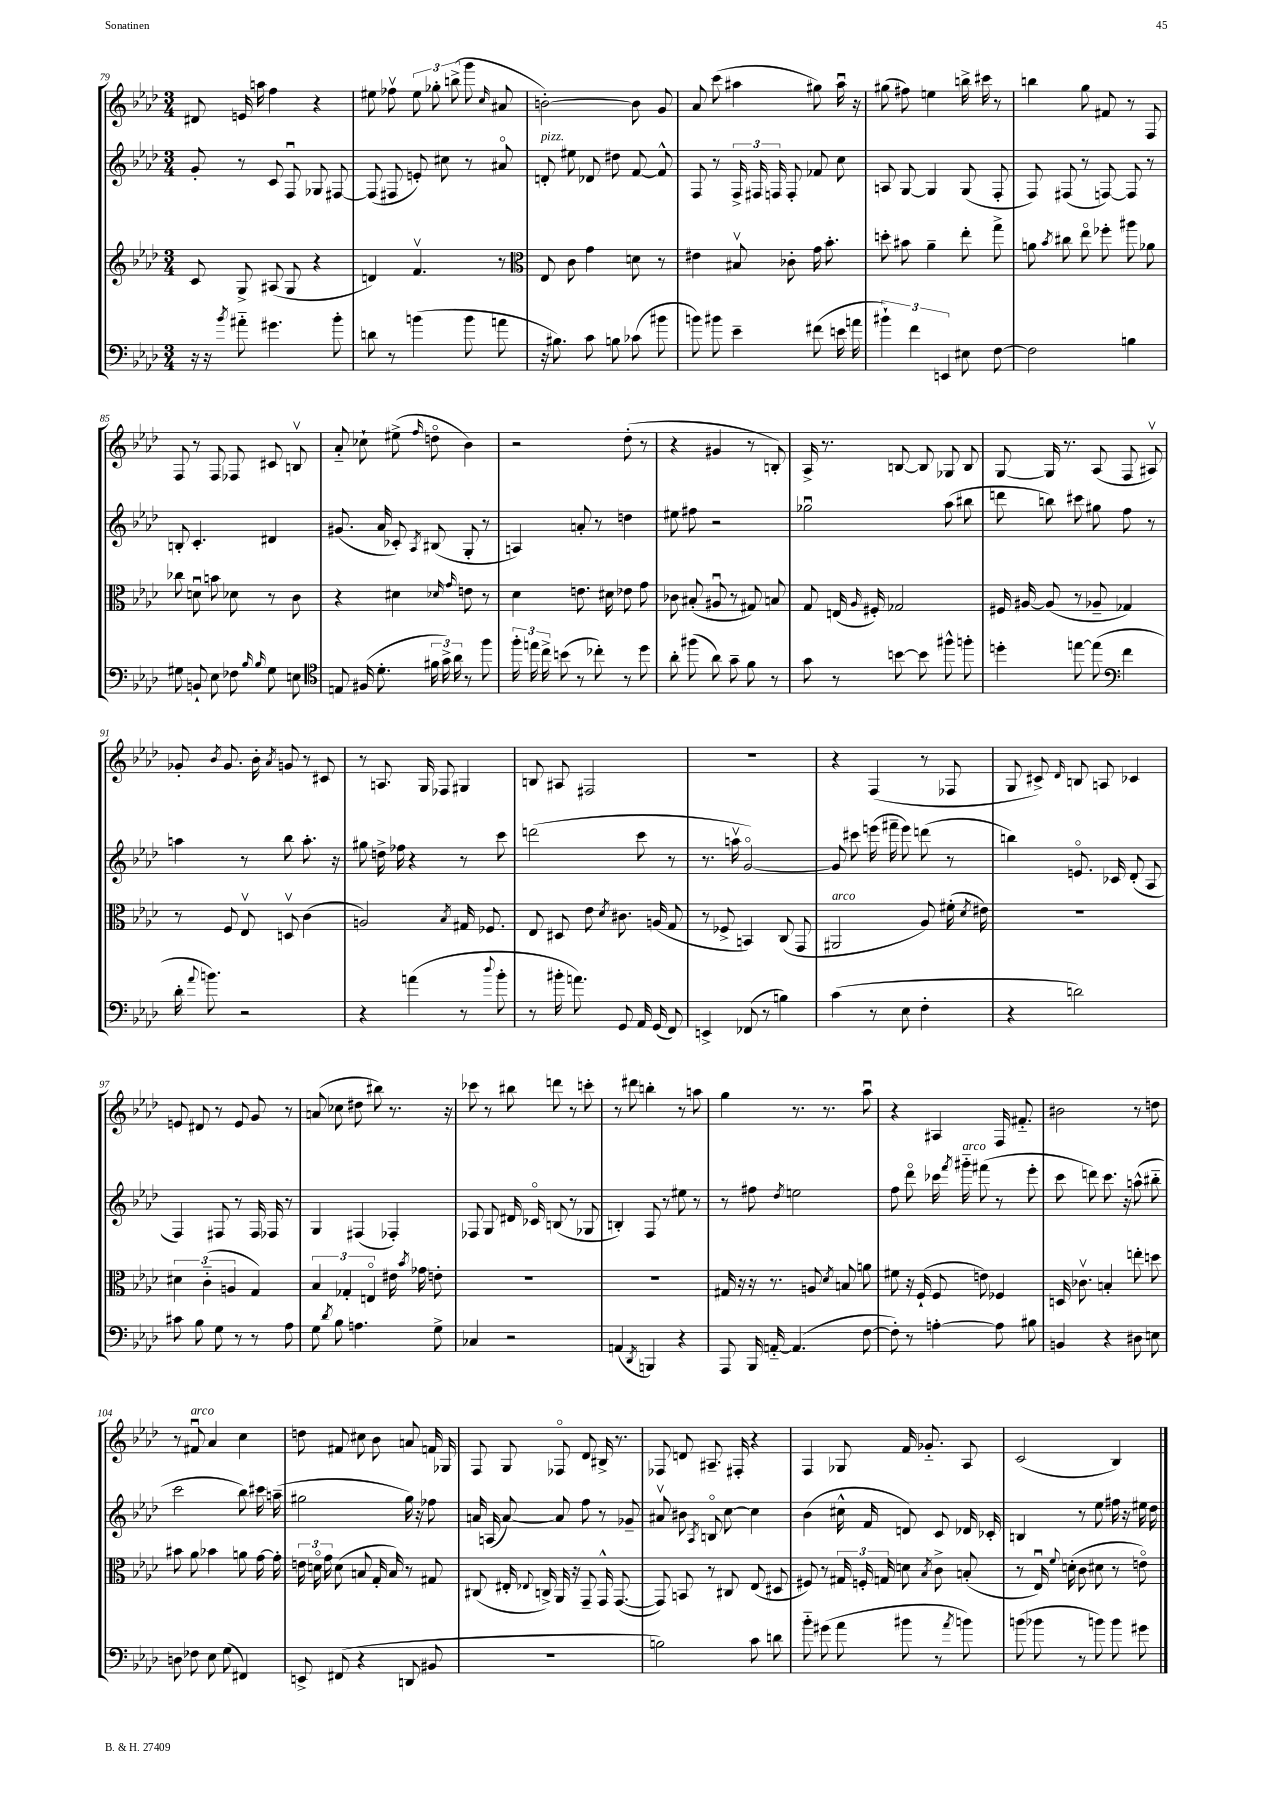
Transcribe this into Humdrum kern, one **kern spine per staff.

**kern	**kern	**kern	**kern
*staff4	*staff3	*staff2	*staff1
*clefF4	*clefG2	*clefG2	*clefG2
*k[b-e-a-d-]	*k[b-e-a-d-]	*k[b-e-a-d-]	*k[b-e-a-d-]
*M3/4	*M3/4	*M3/4	*M3/4
16r	8c	8g'	8d#
16r	.	.	.
8qb-	.	.	.
8a#'~	8G^	8r	16e
.	.	.	16aa
4.g#	(8A#	8c	4ff
.	8G	8Fu	.
.	4r	8G-	4r
8b-'	.	[8F#	.
=	=	=	=
8d	4d)	(8F#]	8ee#
8r	.	8F#	8ff-v
(4b	4.fv	8e')	12ee#
.	.	.	12gg-'
.	.	8cc#	.
.	.	.	(12bb^
8b	.	8r	8ggg
.	.	.	16qqcc
8a	8r	8a#o	8a#
=	=	=	=
*	*clefC3	*	*
16r	8E-	8d'	[2b')
8.B#)	.	.	.
.	8c	8ee#	.
8c	4g	8d-	.
8B	.	8dd#	.
(8c-	8d	[8f	8b]
8b#	8r	8f^^]	8g
=	=	=	=
8b)	4e#	8F	8a-
8b#	.	8r	(8ccc
4e-~	8B#v	24F^	4aa#
.	.	24F#	.
.	.	24F	.
.	8c-'	8F'	.
(8f#	16g	8f-	8gg#)
.	8.b-'	.	.
16e	.	8cc	16aa#u
16a	.	.	16r
=	=	=	=
6b#`)	8dd'	8A	(8gg#
.	8b#	[8G	8ff#)
6f	.	.	.
.	4a-~	4G]	4ee
6EE	.	.	.
8E#	8ee-'	(8G	16bb^
.	.	.	16ccc#
[8F	8gg^	8F'	8r
=	=	=	=
2F]	8a	8F)	4bb
.	8qb-	.	.
.	8cc#	(8F#	.
.	8ee-o	8r	8gg
.	8ff-'	[8F)	8f#
4B	8aa#	8F]	8r
.	8a-	8r	8F
=	=	=	=
8G#	8cc-	8B'	8F
8BB`	8du	4.c'	8r
8E-	8b	.	8F
8F-	8d-	.	8F-
16qqB-	.	.	.
16qqB-	.	.	.
8G#	8r	4d#	8c#
8E	8c	.	8Bv
=	=	=	=
*clefC4	*	*	*
8E	4r	(8.g#	8a-'~
(16F#	.	.	8cc-`
8.d-'	.	16a-	.
.	4d#	8c-')	(8ee#^
.	.	8qA-	16qqff
24f#	.	(8B#	8ddo
24g^)	.	.	.
24a-	.	.	.
.	16qqd-	.	.
.	16qqg	.	.
8r	8e	8G'	4b-)
8ff	8r	8r	.
=	=	=	=
24ff'	4d-	4A)	2r
24ee	.	.	.
24cc^	.	.	.
(8b	.	.	.
8r	8.e	8a'	.
8cc-')	.	8r	.
.	16d#	.	.
8r	8e-	4dd	(8dd-'
8dd-	8g	.	8r
=	=	=	=
8a-'	8c-	8ee#	4r
(8ff#	(8B#'	8ff#	.
8a-)	8A#u	2r	4g#
8g~	8r	.	.
8f	8G#)	.	8r
8r	8B	.	8B')
=	=	=	=
8g	8G	2gg-u	16A-^
.	.	.	8.r
8r	(16E	.	.
.	16qqA-	.	.
.	16F#')	.	.
[8b	2G-	.	[8B
8b]	.	.	8B]
8ff#^^	.	(8aa-	8G-
8ff'	.	8bb#	8B
=	=	=	=
4dd'	16F#	8ddd	[8G
.	[16A#	.	.
.	(8A#]	8bb)	16G]
.	.	.	8.r
[8ee	8r	8ccc#	.
(8ee]	8A-~	8gg#	(8A-
*clefF4	*	*	*
4f	4G-)	8ff	8F
.	.	8r	8A#v)
=	=	=	=
16d-'	8r	4aa	8g-'
8qqa-	.	.	.
8.b)	.	.	.
.	.	.	8qb-
.	8F	.	8.g-
2r	8E-v	8r	.
.	.	.	16b-'
.	.	.	8qa-
.	8Dv	8bb-	8g
.	(4c	8.aa'	8r
.	.	.	8c#
.	.	16r	.
=	=	=	=
4r	2A)	8gg#	8r
.	.	16dd^	8.A
.	.	16ff-	.
(4a	.	4r	.
.	.	.	16G
.	.	.	8F-
.	8qB-	.	.
8r	16G#	8r	4G#
.	8.F-	.	.
8qqdd-	.	.	.
8b-'	.	8ccc	.
=	=	=	=
8r	8E-	(2ddd	8B
16b#'	8D#	.	8A#
8.a)	.	.	.
.	8e-	.	2F#
.	8qd-	.	.
8GG	8.c#	.	.
16AA-	.	8ccc	.
(16GG	(16A	.	.
8FF)	8G	8r	.
=	=	=	=
4EE^	8r	8.r	2.r
.	8F-^	.	.
.	.	16aav	.
(8FF-	4BB)	[2go)	.
8r	.	.	.
4B)	(8C	.	.
.	8GG	.	.
=	=	=	=
(4c	2AA#	8g]	4r
.	.	8ccc#	.
8r	.	(16eee	(4F
.	.	16fff#~	.
8E-	.	8eee)	.
4F'	8A-)	(8ddd	8r
.	(16f#'	8r	8F-
.	8qd-	.	.
.	16e#)	.	.
=	=	=	=
4r	2.r	4bb)	8G
.	.	.	8c#^)
.	.	.	16qqd-
2d)	.	8.eo	8B
.	.	.	8A
.	.	16c-	.
.	.	(8d-'	4c-
.	.	8A-	.
=	=	=	=
8c#	6d#	4F)	8e
8B-	.	.	8d#
.	(6c'~	.	.
8G	.	8F#	8r
.	6A	.	.
8r	.	8r	8e
8r	4G)	16F#	8g
.	.	16F-	.
8A-	.	8r	8r
=	=	=	=
8G	6B-	4G	(8a
8qd-	.	.	.
8B-	.	.	8cc-
.	6G-'	.	.
4.A	.	(4F#	8dd#
.	6Eo	.	.
.	.	.	8bb#)
.	16e#	4F-')	8.r
.	8qb-	.	.
.	16g-	.	.
8G^	8e'	.	.
.	.	.	16r
=	=	=	=
4C-	2.r	8F-	8ccc-
.	.	8G	8r
2r	.	16d#	8bb#
.	.	16c-o	.
.	.	(8B	8ddd
.	.	8r	8r
.	.	8G-	8ccc'
=	=	=	=
(4AA	2.r	4B')	8r
.	.	.	8ddd#
8qDD-	.	.	.
4BBB)	.	8F	4bb'
.	.	8r	.
4r	.	8ee#	8r
.	.	8r	8aa
=	=	=	=
8AAA-	16G#	8r	4gg
.	16r	.	.
16BBB-	16r	8ff#	.
[16AA'~	8.r	.	.
.	.	8qdd-	.
(4.AA]	.	2ee	8.r
.	8A	.	.
.	.	.	8.r
.	8qd-	.	.
.	8B	.	.
[8F	8a	.	8aa-u
=	=	=	=
8F'])	8f#	8ff	4r
8r	16r	8ddd-o	.
.	(16F`	.	.
[4A'	8F	16ccc-	4A#
.	.	8qfff	.
.	.	16ggg#'~	.
.	8e)	(8fff#	.
8A]	4F-	8r	16F
.	.	.	8.f#'~
8B#	.	8eee-'	.
=	=	=	=
4BB	16D	8ccc	2b#
.	8.c-v	.	.
.	.	8ddd)	.
4r	4B'	8.ccc	.
.	.	16r	.
8D#	8ee'	(8aa^^	8r
8E	8dd	8bb#'~	8dd
=	=	=	=
8D	8b#	2ccc	8r
8F-	8a-	.	8f#u
8E-	4b-	.	4a-
(8G	.	.	.
4FF#)	8a	8bb-)	4cc
.	[16g	16ccc#	.
.	16g']	(16aa~	.
=	=	=	=
8EE^	24e	2gg#	8dd
.	24do	.	.
.	24g	.	.
(8FF#	(8d	.	8f#
4r	8B	.	8cc#
.	16G'	.	8b-
.	16B)	.	.
8DD	8r	16gg#)	8a
.	.	16r	.
8BB#	8G#	8ff-	16f
.	.	.	16G-
=	=	=	=
2.r	(8C#	16a	8F
.	.	(16A	.
.	16E#'	[8a)	8G
.	8qqE-	.	.
.	16C^)	.	.
.	16AA-	8a]	8F-o
.	16r	.	.
.	8GG~	8ff	8d-
.	16GG^^	8r	16B#^
.	([8.GG	.	8.r
.	.	8g-~	.
=	=	=	=
2B)	8GG])	8a#v	8F-
.	8BB	8b#	8d
.	.	8qA-	.
.	8r	8Bo	8.A#~
.	8C#	[8cc	.
.	.	.	16F#'
8c	(8E-	4cc]	4r
8d	8D#	.	.
=	=	=	=
8b-'~	8F#)	(4b-	4F
(8g#	8r	.	.
8a-	24G#	16cc#^^	8G-
.	24F'	.	.
.	.	16f	.
.	24G	.	.
8b#	8d	8d)	16f
.	.	.	8.g-'~
.	8qB-	.	.
8r	8c^	8c	.
8qa-	.	.	.
8b)	(8B'	16d-	8A-
.	.	16c-'	.
=	=	=	=
(8b	8r	4B	(2c
8b-	16E-u)	.	.
.	8qqf	.	.
.	(16d'	.	.
8r	8c	8r	.
8b)	8d#	8ee-	.
8b	8r	16ff#	4B-)
.	.	16r	.
8g#	8eo)	16ee#	.
.	.	16dd-	.
==	==	==	==
*-	*-	*-	*-
